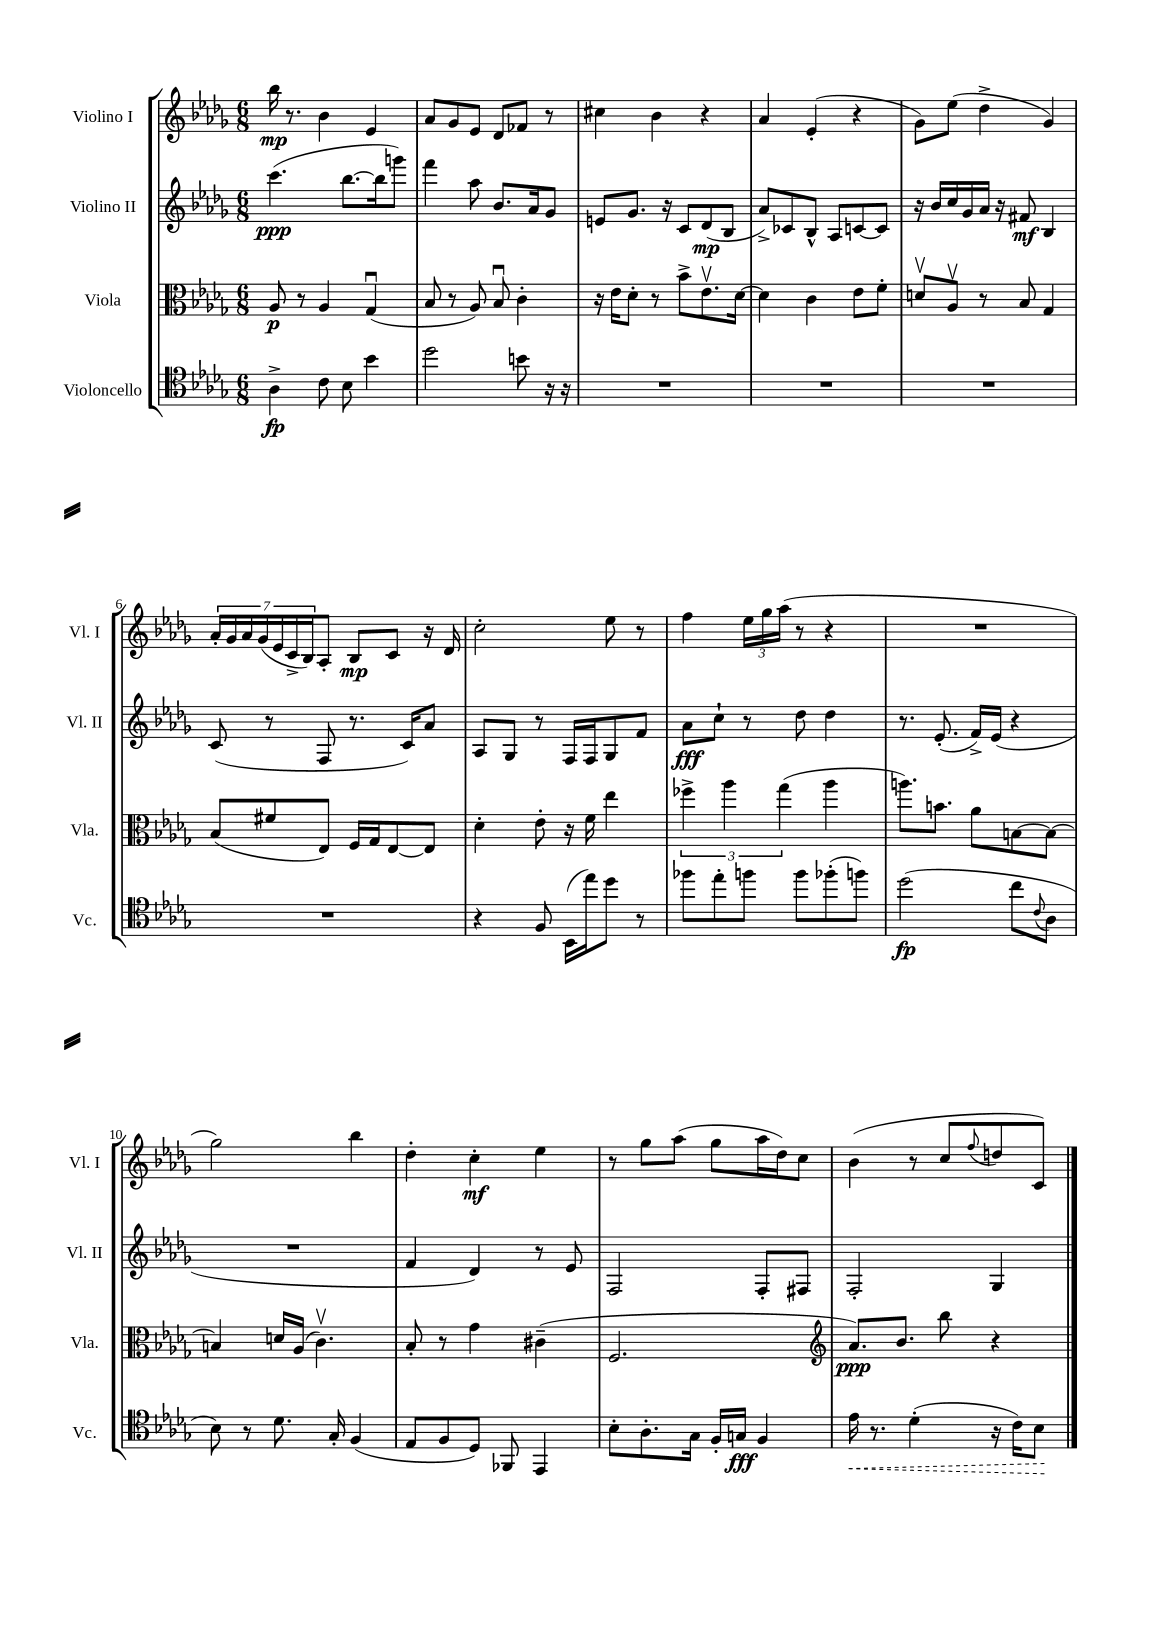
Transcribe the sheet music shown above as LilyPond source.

<<
\new StaffGroup <<
\new Staff = "s0" \with { instrumentName = "Violino I" shortInstrumentName = "Vl. I" } {
    \clef treble \key des \major \numericTimeSignature \time 6/8
    bes''16\mp r8. bes'4 ees'4 |
    aes'8 ges'8 ees'8 des'8 fes'8 r8 |
    cis''4 bes'4 r4 |
    aes'4 ees'4-.( r4 |
    ges'8) ees''8( des''4-> ges'4) |
    \tuplet 7/4 { aes'16-. ges'16 aes'16 ges'16( ees'16 c'16-> bes16) } aes8-. bes8\mp c'8 r16 des'16 |
    c''2-. ees''8 r8 |
    f''4 \tuplet 3/2 { ees''16 ges''16 aes''16( } r8 r4 |
    R2. |
    ges''2) bes''4 |
    des''4-. c''4-.\mf ees''4 |
    r8 ges''8 aes''8( ges''8 aes''16 des''16) c''8 |
    bes'4( r8 c''8 \appoggiatura { f''8 } d''8 c'8) \bar "|." |
}
\new Staff = "s1" \with { instrumentName = "Violino II" shortInstrumentName = "Vl. II" } {
    \clef treble \key des \major \numericTimeSignature \time 6/8
    c'''4.\ppp( bes''8.~ bes''16 g'''8) |
    f'''4 aes''8 bes'8. aes'16 ges'8 |
    e'8 ges'8. r16 c'8 des'8\mp( bes8 |
    aes'8->) ces'8 bes8-^ aes8 c'8~ c'8 |
    r16 bes'16 c''16 ges'16 aes'16 r16 fis'8\mf bes4 |
    c'8( r8 f8 r8. c'16) aes'8 |
    aes8 ges8 r8 f16 f16 ges8 f'8 |
    aes'8\fff c''8-! r8 des''8 des''4 |
    r8. ees'8.-.( f'16->) ees'16( r4 |
    R2. |
    f'4 des'4) r8 ees'8 |
    f2 f8-. fis8 |
    f2-. ges4 \bar "|." |
}
\new Staff = "s2" \with { instrumentName = "Viola" shortInstrumentName = "Vla." } {
    \clef alto \key des \major \numericTimeSignature \time 6/8
    aes8\p r8 aes4 ges4\downbow( |
    bes8 r8 aes8) bes8\downbow c'4-. |
    r16 ees'16 des'8-. r8 bes'8-> ees'8.\upbow des'16~ |
    des'4 c'4 ees'8 f'8-. |
    d'8\upbow aes8\upbow r8 bes8 ges4 |
    bes8( fis'8 ees8) f16 ges16 ees8~ ees8 |
    des'4-. ees'8-. r16 f'16 ees''4 |
    \tuplet 3/2 { fes''4-> aes''4 ges''4( } aes''4 |
    a''8.) b'8. aes'8 b8~ b8~ |
    b4 d'16 aes16( c'4.\upbow) |
    bes8-. r8 ges'4 cis'4--( |
    f2. |
    \clef treble aes'8.\ppp) bes'8. bes''8 r4 \bar "|." |
}
\new Staff = "s3" \with { instrumentName = "Violoncello" shortInstrumentName = "Vc." } {
    \clef tenor \key des \major \numericTimeSignature \time 6/8
    aes4->\fp c'8 bes8 bes'4 |
    des''2 b'8 r16 r16 |
    R2. |
    R2. |
    R2. |
    R2. |
    r4 f8 bes,16( ees''16) des''8 r8 |
    fes''8 ees''8-. f''8 f''8 fes''8-.( f''8) |
    des''2\fp( c''8 \appoggiatura { c'8 } aes8 |
    bes8) r8 des'8. ges16-. f4( |
    ees8 f8 des8) fes,8 ees,4 |
    bes8-. aes8.-. ges16 f16-. g16\fff f4 |
    \once \override Hairpin.style = #'dashed-line ees'16\< r8. des'4-.( r16 c'16) bes8\! \bar "|." |
}
>>
>>
